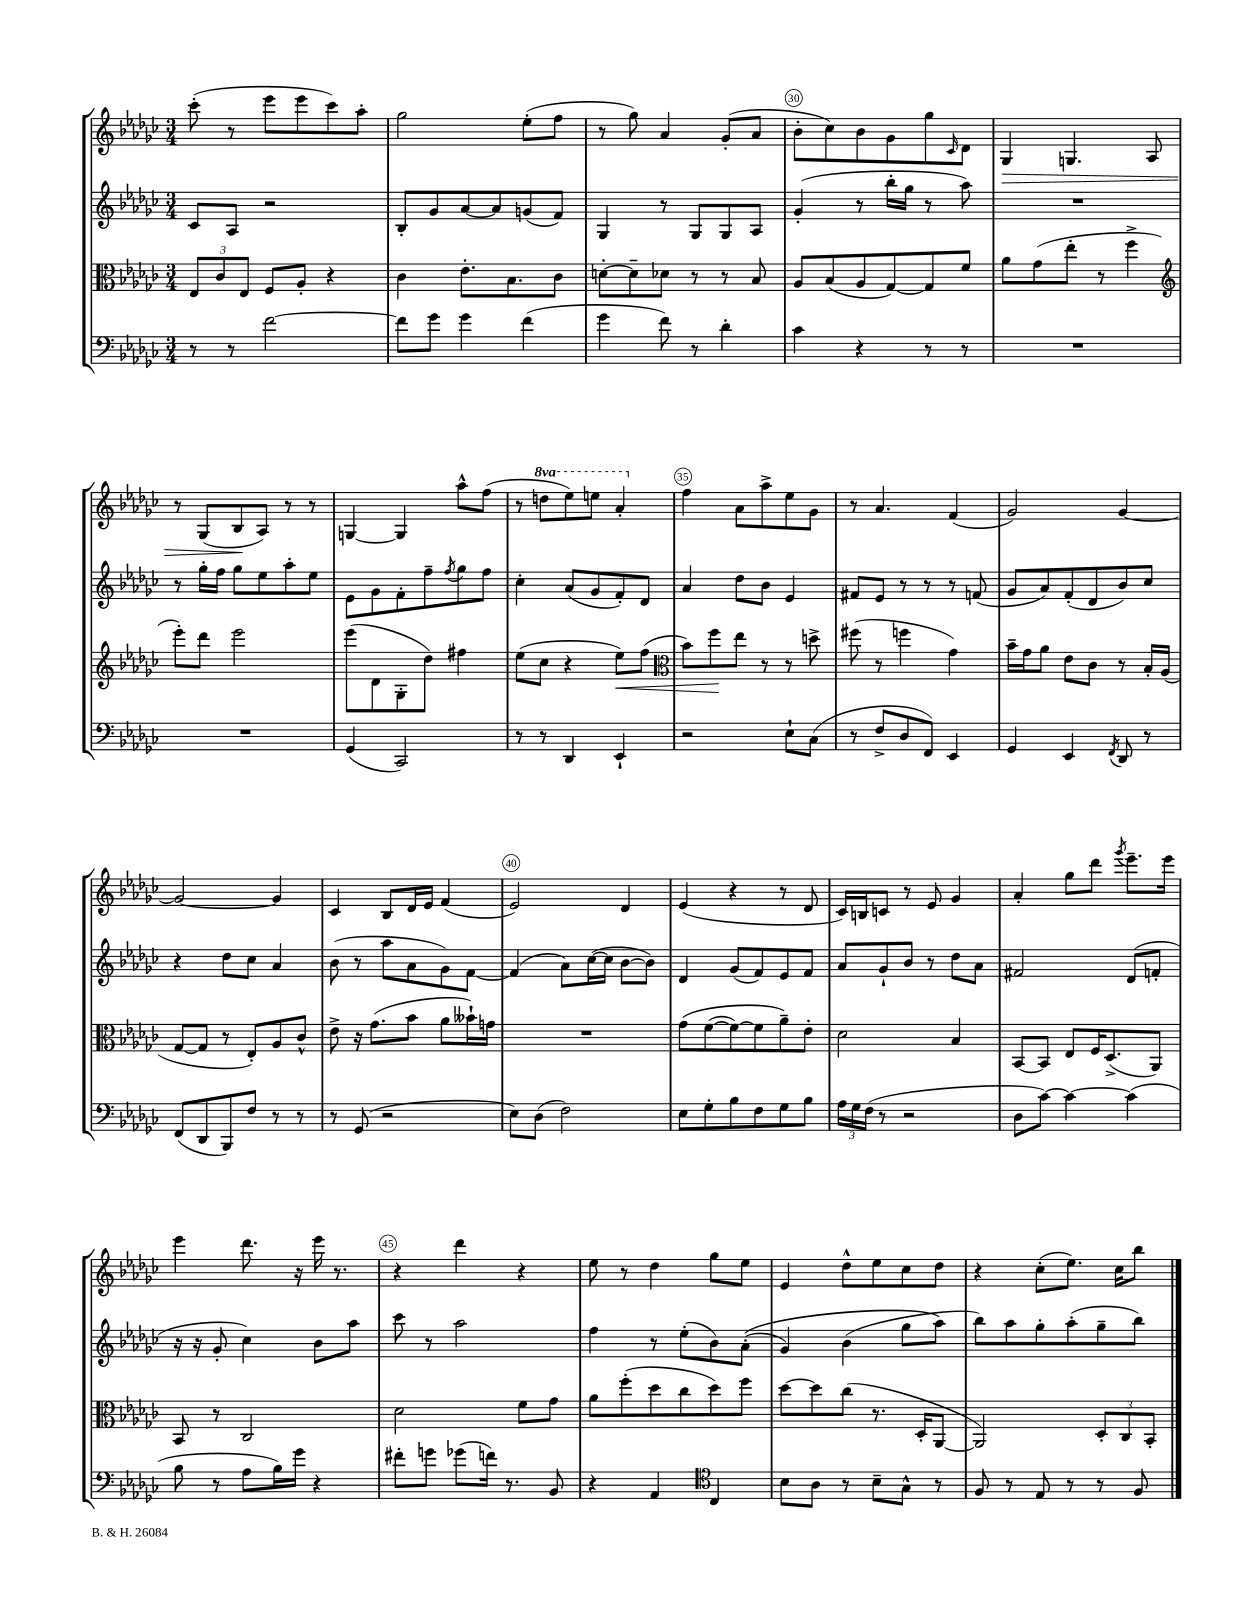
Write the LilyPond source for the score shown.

<<
\new StaffGroup <<
\new Staff = "s0" {
    \clef treble \key ges \major \numericTimeSignature \time 3/4 \set Staff.ottavationMarkups = #ottavation-simple-ordinals
    ces'''8-.( r8 ees'''8 ees'''8 ces'''8) aes''8-. |
    ges''2 ees''8-.( f''8 |
    r8 ges''8) aes'4 ges'8-.( aes'8 |
    bes'8-. ces''8) bes'8 ges'8 ges''8 \grace { ces'16 } des'8 |
    ges4\> g4. aes8 |
    r8 ges8( bes8\! aes8) r8 r8 |
    g4~ g4 aes''8-^ f''8( |
    r8 \ottava #1 d'''8 ees'''8) e'''8 aes''4-. \ottava #0 |
    f''4 aes'8 aes''8-> ees''8 ges'8 |
    r8 aes'4. f'4( |
    ges'2) ges'4~ |
    ges'2~ ges'4 |
    ces'4 bes8 des'16 ees'16 f'4( |
    ees'2) des'4 |
    ees'4( r4 r8 des'8 |
    ces'16) b16 c'8 r8 ees'8 ges'4 |
    aes'4-. ges''8 des'''8 \acciaccatura { ges'''8 } ees'''8.-- ees'''16 |
    ees'''4 des'''8. r16 ees'''16 r8. |
    r4 des'''4 r4 |
    ees''8 r8 des''4 ges''8 ees''8 |
    ees'4 des''8-^ ees''8 ces''8 des''8 |
    r4 ces''8-.( ees''8.) ces''16 bes''8 \bar "|." |
}
\new Staff = "s1" {
    \clef treble \key ges \major \numericTimeSignature \time 3/4
    ces'8 aes8 r2 |
    bes8-. ges'8 aes'8~ aes'8 g'8( f'8) |
    ges4 r8 ges8 ges8 aes8 |
    ges'4-.( r8 bes''16-. ges''16 r8 aes''8) |
    R2. |
    r8 ges''16-. f''16 ges''8 ees''8 aes''8-. ees''8 |
    ees'8 ges'8 f'8-. f''8-- \acciaccatura { f''8 } ges''8 f''8 |
    ces''4-. aes'8( ges'8 f'8-.) des'8 |
    aes'4 des''8 bes'8 ees'4 |
    fis'8 ees'8 r8 r8 r8 f'8( |
    ges'8 aes'8) f'8-.( des'8 bes'8) ces''8 |
    r4 des''8 ces''8 aes'4 |
    bes'8( r8 aes''8 aes'8 ges'8) f'8~ |
    f'4( aes'8) ces''16~( ces''16 bes'8~ bes'8) |
    des'4 ges'8( f'8) ees'8 f'8 |
    aes'8 ges'8-! bes'8 r8 des''8 aes'8 |
    fis'2 des'8( f'8-. |
    r16 r16 ges'8-. ces''4) bes'8 aes''8 |
    ces'''8 r8 aes''2 |
    f''4 r8 ees''8-.( bes'8) aes'8-.(\( |
    ges'4) bes'4( ges''8 aes''8\) |
    bes''8) aes''8 ges''8-. aes''8-.( ges''8-- bes''8) \bar "|." |
}
\new Staff = "s2" {
    \clef alto \key ges \major \numericTimeSignature \time 3/4
    \tuplet 3/2 { ees8 ces'8 ees8 } f8 aes8-. r4 |
    ces'4 ees'8.-. bes8. ces'8 |
    d'8~-. d'8-- des'8 r8 r8 bes8 |
    aes8 bes8( aes8 ges8~) ges8 f'8 |
    aes'8 ges'8( ees''8-. r8 f''4-> |
    \clef treble ees'''8-.) des'''8 ees'''2 |
    ees'''8( des'8 ges8-. des''8) fis''4 |
    ees''8( ces''8 r4 ees''8\<) f''8( |
    \clef alto bes'8) f''8\! ees''8 r8 r8 d''8-> |
    fis''8( r8 f''4 ges'4) |
    bes'16-- ges'16 aes'8 ees'8 ces'8 r8 bes16-. aes16( |
    ges8~ ges8 r8 ees8-.) aes8 ces'8-^ |
    ees'8-> r16 ges'8.( bes'8 aes'8 beses'16-!) g'16 |
    R2. |
    ges'8\( f'8~( f'8~) f'8 aes'8--\) ees'8-. |
    des'2 bes4 |
    bes,8~ bes,8 ees8 f16 des8.->( aes,8) |
    bes,8 r8 ces2 |
    des'2 f'8 ges'8 |
    aes'8 f''8-.( des''8 ces''8 des''8) f''8 |
    des''8~ des''8 ces''8( r8. des16-. aes,8~ |
    aes,2) \tuplet 3/2 { des8-. ces8 bes,8-. } \bar "|." |
}
\new Staff = "s3" {
    \clef bass \key ges \major \numericTimeSignature \time 3/4
    r8 r8 f'2~ |
    f'8 ges'8 ges'4 f'4( |
    ges'4 f'8) r8 des'4-. |
    ces'4 r4 r8 r8 |
    R2. |
    R2. |
    ges,4( ces,2) |
    r8 r8 des,4 ees,4-! |
    r2 ees8-! ces8( |
    r8 f8-> des8 f,8) ees,4 |
    ges,4 ees,4 \acciaccatura { f,8 } des,8 r8 |
    f,8( des,8 bes,,8) f8 r8 r8 |
    r8 ges,8( r2 |
    ees8) des8( f2) |
    ees8 ges8-. bes8 f8 ges8 bes8 |
    \tuplet 3/2 { aes16 ges16 f16( } r8 r2 |
    des8 ces'8~) ces'4~ ces'4( |
    bes8 r8 aes8 bes16) ges'16 r4 |
    fis'8-. g'8 ges'8( f'16) r8. bes,8 |
    r4 aes,4 \clef tenor ces4 |
    bes8 aes8 r8 bes8-- ges8-^ r8 |
    f8 r8 ees8 r8 r8 f8 \bar "|." |
}
>>
>>
\layout { \context { \Score currentBarNumber = #27 \override BarNumber.break-visibility = ##(#f #t #t) barNumberVisibility = #(every-nth-bar-number-visible 5) \override BarNumber.stencil = #(make-stencil-circler 0.1 0.3 ly:text-interface::print) } }
